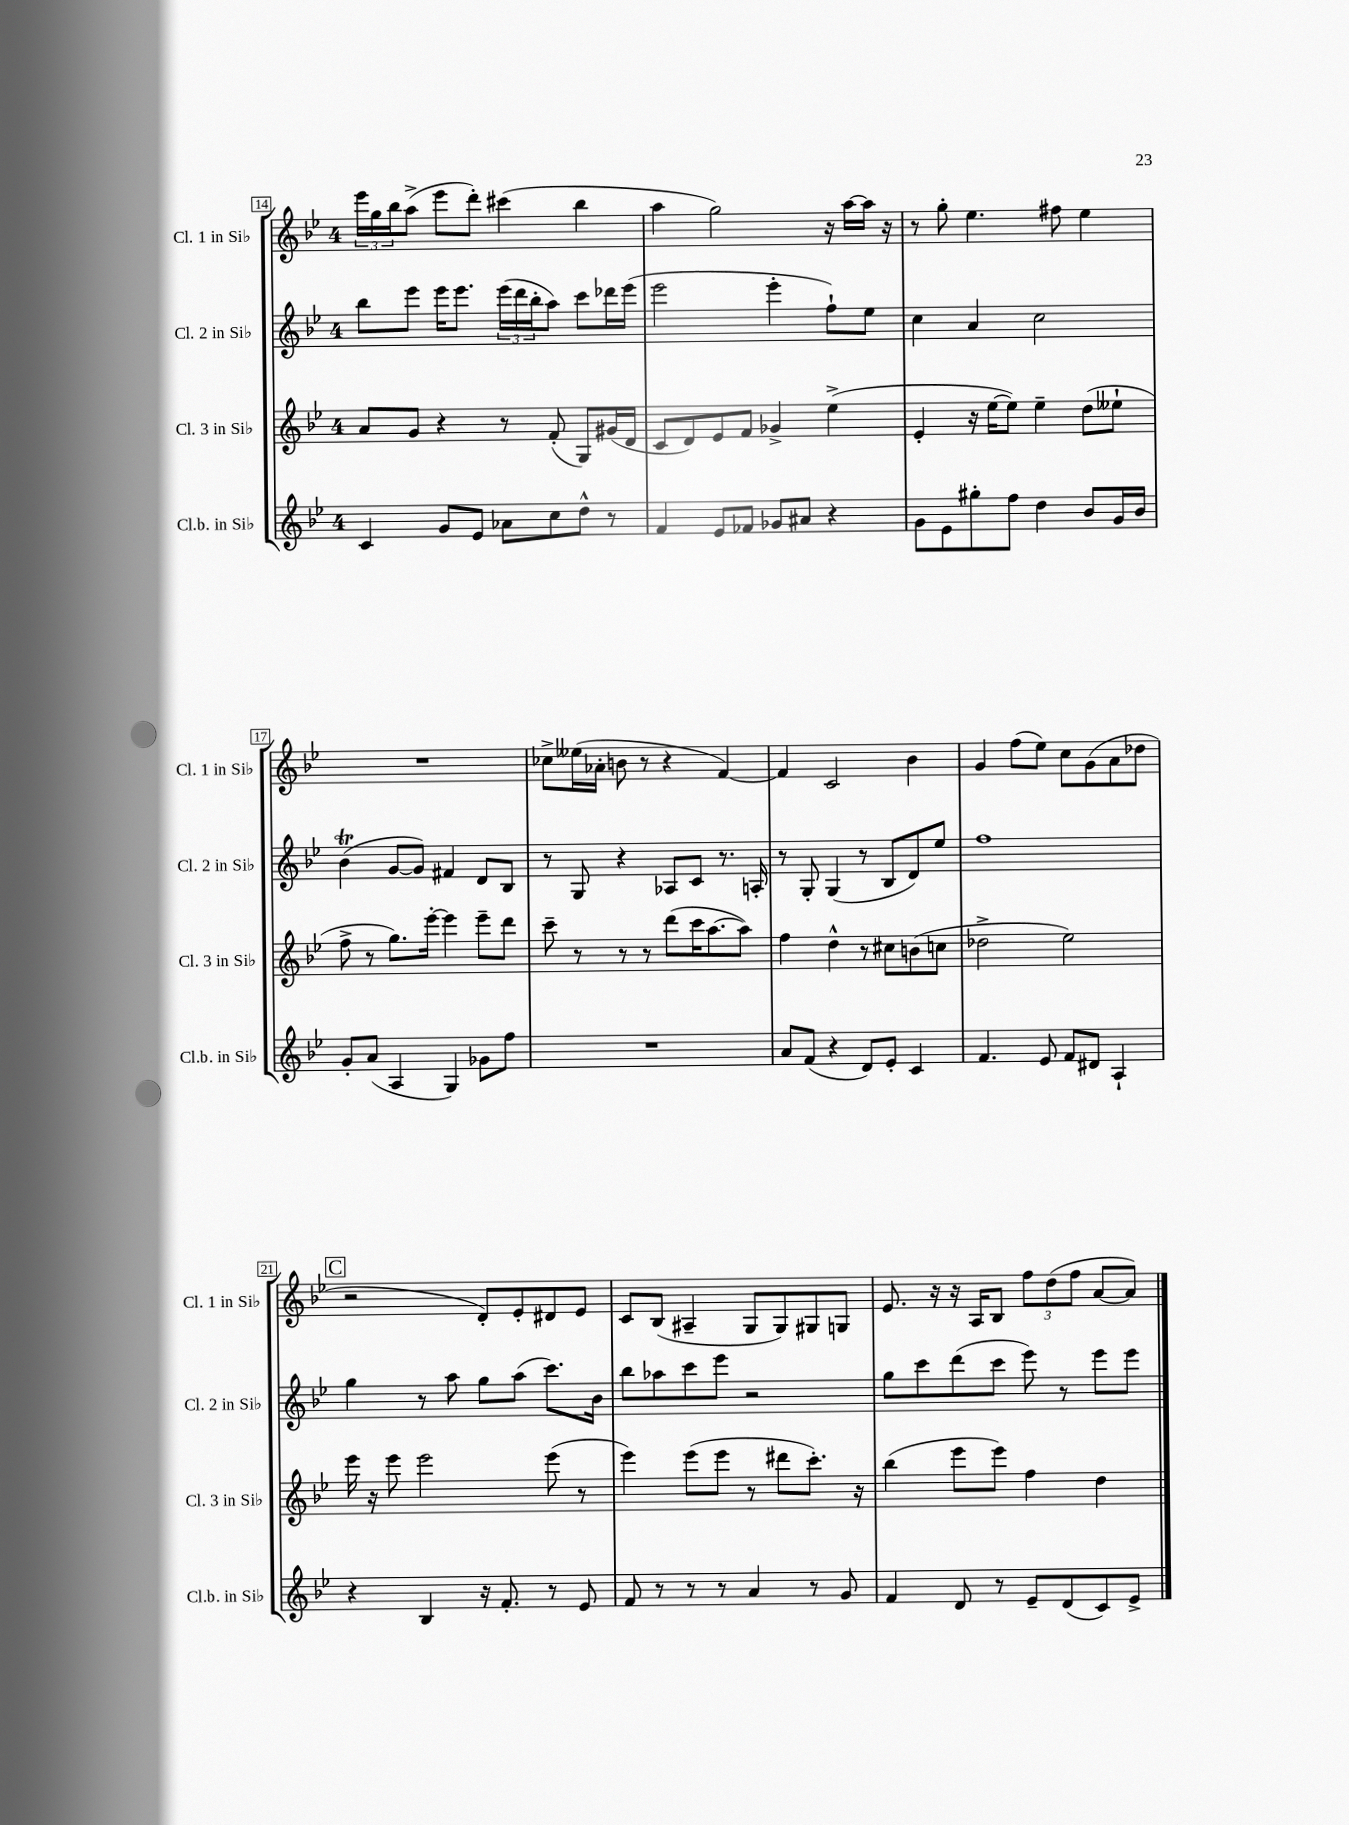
<<
\new StaffGroup <<
\new Staff = "s0" \with { instrumentName = "Cl. 1 in Sib" shortInstrumentName = "Cl. 1 in Sib" } {
    \clef treble \key bes \major \once \override Staff.TimeSignature.style = #'single-digit \time 4/4
    \tuplet 3/2 { ees'''16 g''16 bes''16 } a''8->( ees'''8 d'''8-.) cis'''4( bes''4 |
    a''4 g''2) r16 a''16~ a''16 r16 |
    r8 g''8-. ees''4. fis''8 ees''4 |
    R1 |
    ces''8-> eeses''16( aes'16-. b'8 r8 r4 f'4~) |
    f'4 c'2 bes'4 |
    g'4 f''8( ees''8) c''8 g'8( a'8 des''8 |
    \mark \markup { \box "C" } r2 d'8-.) ees'8-. dis'8 ees'8 |
    c'8 bes8( ais4-- g8 g8) gis8 g8 |
    ees'8. r16 r16 a16 bes8 \tuplet 3/2 { f''8 d''8( f''8 } a'8~ a'8) \bar "|." |
}
\new Staff = "s1" \with { instrumentName = "Cl. 2 in Sib" shortInstrumentName = "Cl. 2 in Sib" } {
    \clef treble \key bes \major \once \override Staff.TimeSignature.style = #'single-digit \time 4/4
    bes''8 ees'''8 ees'''16 ees'''8. \tuplet 3/2 { ees'''16( d'''16 bes''16-. } a''8) c'''8 des'''16 ees'''16( |
    ees'''2 ees'''4-. f''8-!) ees''8 |
    c''4 a'4 c''2 |
    bes'4\trill( g'8~ g'8) fis'4 d'8 bes8 |
    r8 g8 r4 aes8 c'8 r8. a16-. |
    r8 g8-. g4( r8 bes8 d'8) ees''8 |
    f''1 |
    \mark \markup { \box "C" } g''4 r8 a''8 g''8 a''8( c'''8.) bes'16 |
    bes''8 aes''8 c'''8 ees'''8 r2 |
    g''8 c'''8 d'''8( c'''8 ees'''8) r8 ees'''8 ees'''8 \bar "|." |
}
\new Staff = "s2" \with { instrumentName = "Cl. 3 in Sib" shortInstrumentName = "Cl. 3 in Sib" } {
    \clef treble \key bes \major \once \override Staff.TimeSignature.style = #'single-digit \time 4/4
    a'8 g'8 r4 r8 f'8-.( g8) gis'16( d'16 |
    c'8 d'8) ees'8 f'8 ges'4-> ees''4->( |
    ees'4-. r16 ees''16~ ees''8) ees''4-- d''8( eeses''8-! |
    f''8-> r8 g''8.) ees'''16~-. ees'''4 ees'''8-- d'''8 |
    c'''8-- r8 r8 r8 d'''8( c'''16 a''8.~ a''8) |
    f''4 d''4-^ r8 cis''8 b'8( c''8 |
    des''2-> ees''2) |
    \mark \markup { \box "C" } ees'''16 r16 ees'''8 ees'''2 ees'''8( r8 |
    ees'''4) ees'''8( ees'''8 r8 dis'''8 c'''8.-.) r16 |
    bes''4( ees'''8 ees'''8) f''4 d''4 \bar "|." |
}
\new Staff = "s3" \with { instrumentName = "Cl.b. in Sib" shortInstrumentName = "Cl.b. in Sib" } {
    \clef treble \key bes \major \once \override Staff.TimeSignature.style = #'single-digit \time 4/4
    c'4 g'8 ees'8 aes'8 c''8 d''8-^ r8 |
    f'4 ees'8 fes'8 ges'8 ais'8 r4 |
    g'8 ees'8 gis''8-. f''8 d''4 bes'8 g'16 bes'16 |
    g'8-. a'8( a4 g4) ges'8 f''8 |
    R1 |
    a'8 f'8( r4 d'8) ees'8-. c'4 |
    f'4. ees'8 f'8 dis'8 a4-! |
    \mark \markup { \box "C" } r4 bes4 r16 f'8.-. r8 ees'8 |
    f'8 r8 r8 r8 a'4 r8 g'8 |
    f'4 d'8 r8 ees'8-- d'8( c'8) ees'8-> \bar "|." |
}
>>
>>
\layout { \context { \Score currentBarNumber = #14 \override BarNumber.stencil = #(make-stencil-boxer 0.1 0.3 ly:text-interface::print) } }
